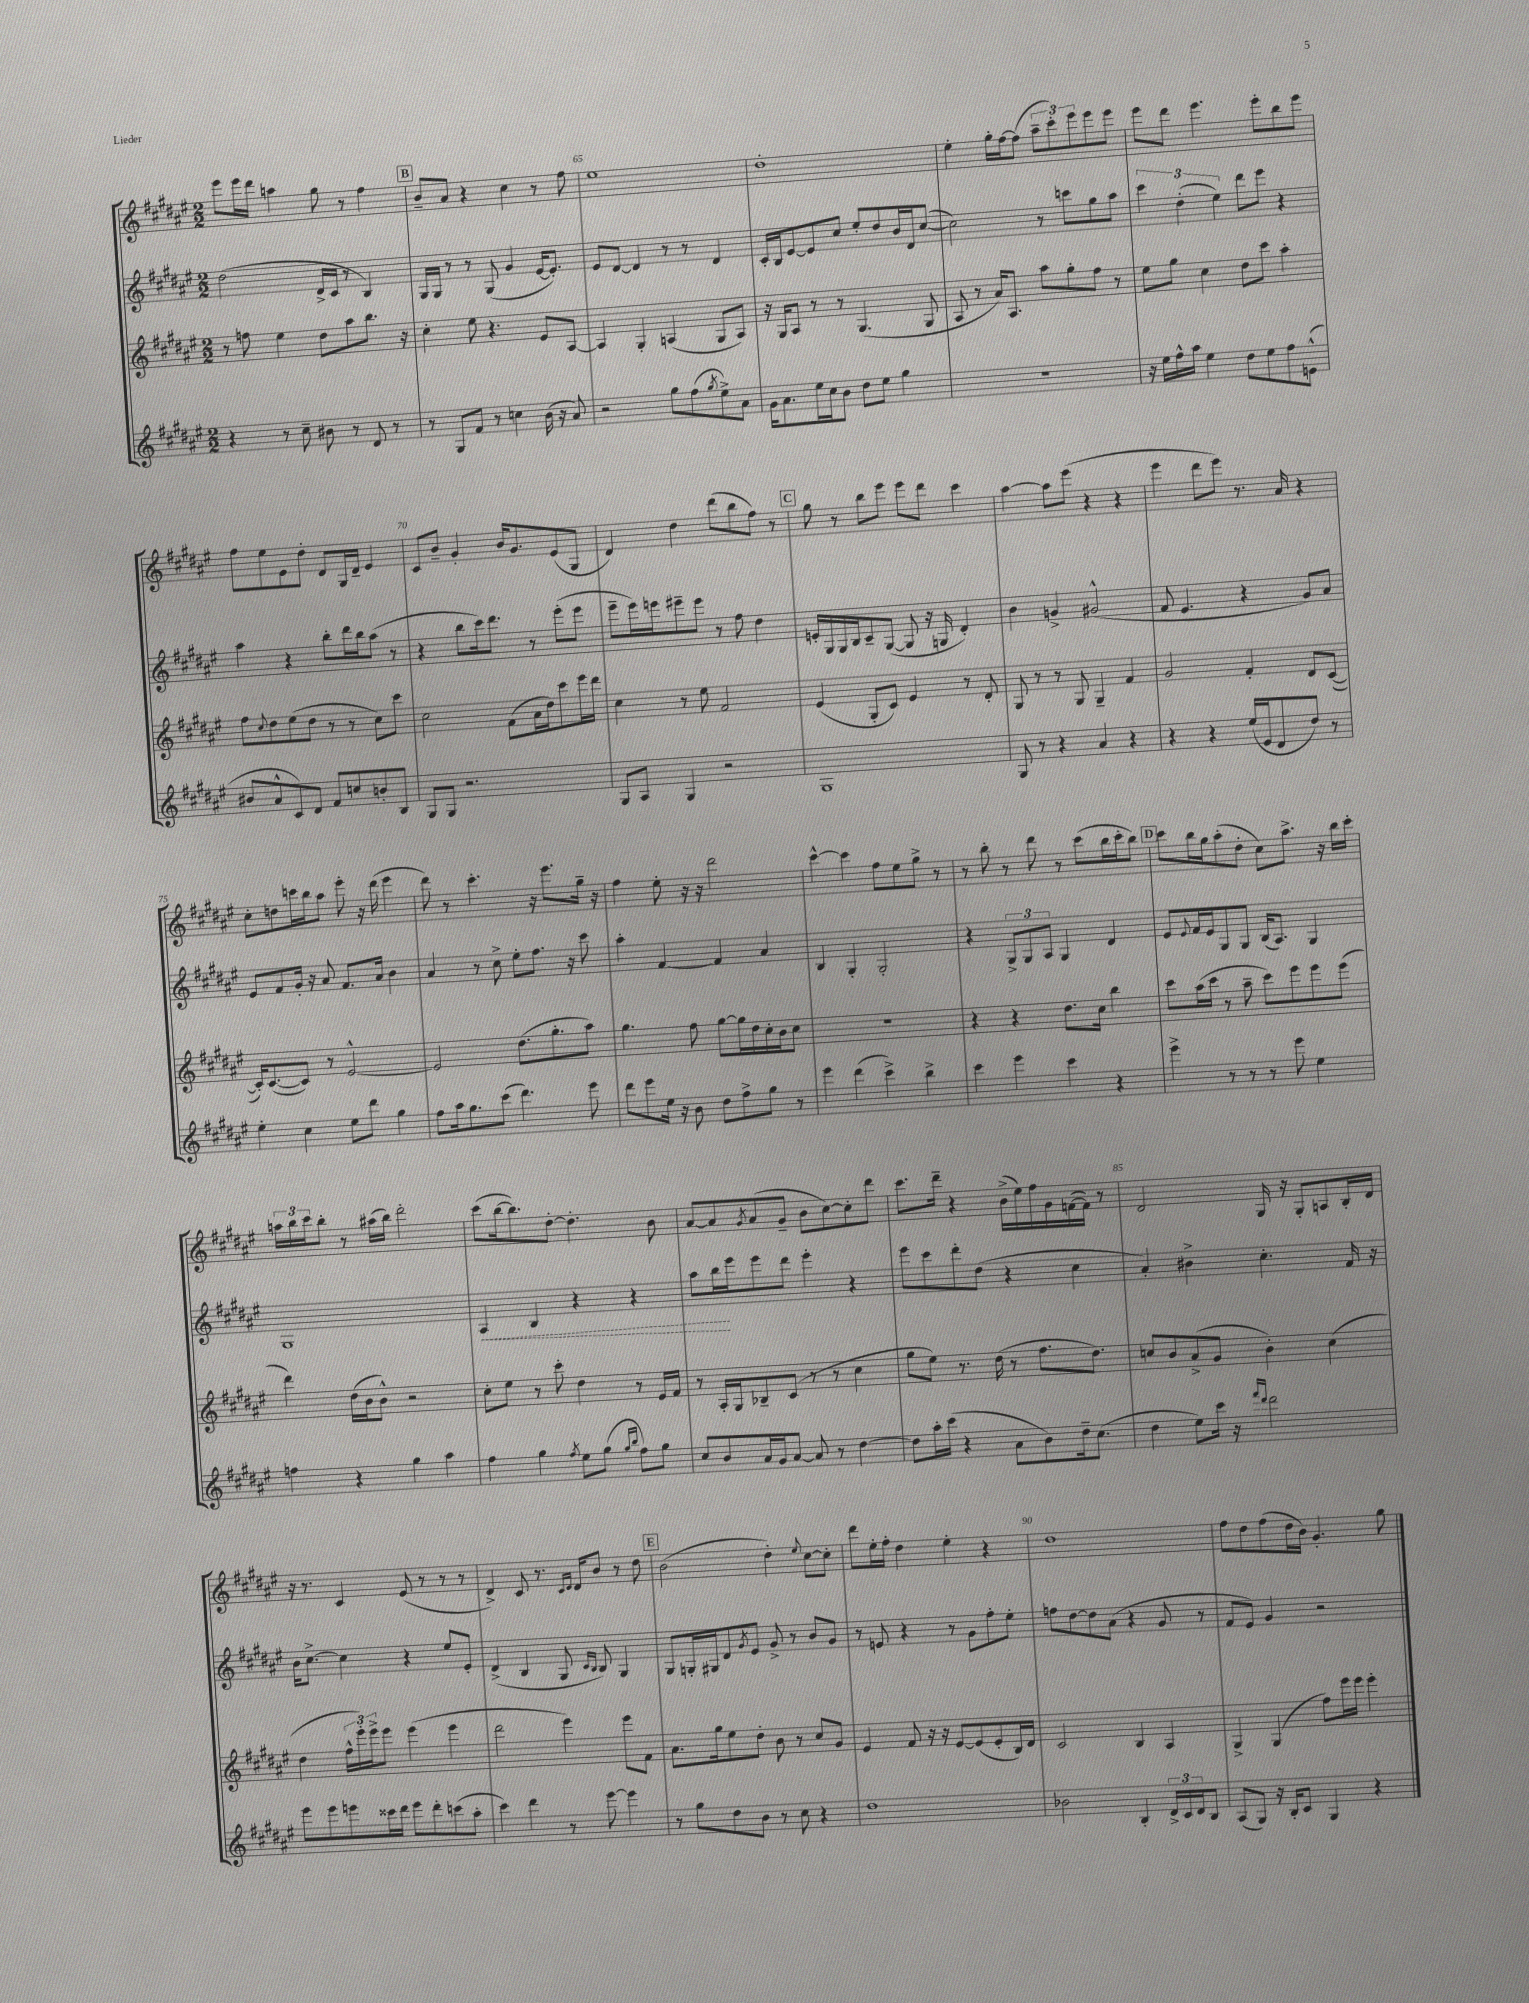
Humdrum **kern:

**kern	**kern	**kern	**dynam	**kern
*part4	*part3	*part2	*part2	*part1
*staff4	*staff3	*staff2	*staff2	*staff1
*clefG2	*clefG2	*clefG2	*	*clefG2
*k[f#c#g#d#a#e#]	*k[f#c#g#d#a#e#]	*k[f#c#g#d#a#e#]	*	*k[f#c#g#d#a#e#]
*M2/2	*M2/2	*M2/2	*	*M2/2
=63	=63	=63	=63	=63
4r	8r	(2dd#\	.	8eee#\L
.	8ffn\	.	.	16eee#\L
.	.	.	.	16ddd#\JJ
8r	4ee#\	.	.	4aan\
8cc#~\	.	.	.	.
8b#X\	8dd#\L	16d#^/LL	.	8gg#\
.	.	16c#/JJ	.	.
8r	8aa#\	8r	.	8r
8d#/	8.bb\J	4B/)	.	4ff#\
8r	.	.	.	.
.	16r	.	.	.
!!LO:REH:place=s1:t=B
=64	=64	=64	=64	=64
8r	4cc#'\	16G#/LL	.	8b~/L
.	.	16G#/JJ	.	.
8G#/L	.	8r	.	8a#/J
8f#/J	8ee#\	8r	.	4r
8r	4.r	(8G#/	.	.
4ccn\	.	4g#/	.	4cc#\
(16b\	8e#/L	[16e#/KL	.	8r
16r	.	8.e#'/J])	.	.
8a#/)	[8A#/J	.	.	8ff#\
=65	=65	=65	=65	=65
2r	4A#/]	8e#/L	.	1ee#
.	.	[8d#/J	.	.
.	4G#'/	4d#/]	.	.
8gg#\L	(4An/	8r	.	.
(8ff#\	.	8r	.	.
8qgg#/	.	.	.	.
8ee#^\)	8G#/L	4d#/	.	.
8a#\J	8A/J)	.	.	.
=66	=66	=66	=66	=66
16g#\KL	16r	16c#'/LL	.	1dd#'
8.a#\	16G#/KL	16B/J	.	.
.	8A#/J	[8e#/	.	.
16ee#\L	8r	8e#/]	.	.
16cc#\J	.	.	.	.
8b\J	8r	8cc#/J	.	.
8dd#\L	(4.G#/	8ee#'/L	.	.
8ee#\J	.	8dd#/	.	.
4gg#\	.	16b/L	.	.
.	.	16d#/J	.	.
.	8G#/	([8cc#/J	.	.
=67	=67	=67	=67	=67
1r	8A#/	2cc#\])	.	4ee#'\
.	8r	.	.	.
.	16a#/KL)	.	.	16gg#'\LL
.	8.A#/J	.	.	[16ff#\J
.	.	.	.	(8ff#\J]
.	8aa#\L	8r	.	12aa#~\L
.	.	.	.	12ccc#'\)
.	8gg#'\	8cccn\L	.	.
.	.	.	.	12eee#\
.	8ff#\J	8gg#\	.	8eee#\
.	8r	8aa#\J	.	8eee#\J
=68	=68	=68	=68	=68
16r	8ee#\L	6ccc#\	.	8eee#\L
16ee#\LL	.	.	.	.
16ff#^^\	8gg#\J	.	.	8ddd#\J
.	.	(6dd#'\	.	.
16aa#\JJ	.	.	.	.
4ee#\	4cc#\	.	.	4.eee#\
.	.	6ee#\)	.	.
8dd#\L	8dd#\L	8ddd#\L	.	.
8ee#\	8ccc#\J	8eee#\J	.	8eee#'\L
8ff#\	4aa#'\	4r	.	8bb\
(8en^^\J	.	.	.	8eee#\J
!!LO:LB:g=z
=69	=69	=69	=69	=69
8b#X/L	8ff#\L	4aa#\	.	8ff#\L
.	8qqcc#/	.	.	.
8a#^^/	8dd#\	.	.	8ee#\
8c#/)	(8ee#\	4r	.	8e#\
8d#/J	8dd#\J	.	.	8dd#'\J
8f#/L	8r	8bb'\L	.	8d#/L
8ccn/	8r	16ddd#\L	.	16G#/L
.	.	16bb\J	.	16d#~/JJ
8bn'/	8cc#\L)	(8aa#\J	.	4e#/
8B/J	8ccc#\J	8r	.	.
=70	=70	=70	=70	=70
8G#/L	2cc#\	4r	.	8c#/L
8G#/J	.	.	.	8b~/J
2.r	.	8bb\L	.	4g#'/
.	.	16ccc#\k)	.	.
.	.	8.ddd#\J	.	.
.	(8f#\L	.	.	16b/KL
.	.	.	.	8.g#/
.	16a#\L	8r	.	.
.	16dd#\J)	.	.	.
.	8ccc#\	(8eee#'\L	.	(8e#/
.	16eee#\L	8eee#\J	.	8G#/J
.	16ddd#\JJ	.	.	.
=71	=71	=71	=71	=71
8G#/L	4cc#\	8eee#~\L	.	4d#/)
8A#/J	.	16eee#\L)	.	.
.	.	16eeen\J	.	.
4G#/	8r	8eee#X~\	.	4dd#\
.	8ee#\	8eee#\J	.	.
2r	2f#/	8r	.	(8ddd#\L
.	.	8ff#\	.	8bb\
.	.	4dd#\	.	8ff#\J)
.	.	.	.	8r
!!LO:REH:place=s1:t=C
=72	=72	=72	=72	=72
1G#	(4e#/	16en'/LL	.	8gg#\
.	.	16G#/	.	.
.	.	16G#/	.	8r
.	.	16B/J	.	.
.	8G#'/L	8c#~/	.	8bb\L
.	8c#/J)	([8G#/J	.	8eee#\J
.	4e#/	8G#/]	.	8eee#\L
.	.	16r	.	8ddd#\J
.	.	16Gn/	.	.
.	8r	4d#'/)	.	4ccc#\
.	8d#'/	.	.	.
=73	=73	=73	=73	=73
8G#/	8G#/	4b\	.	[4aa#\
8r	8r	.	.	.
4r	8r	4gn^/	.	8aa#\L]
.	8G#/	.	.	(8eee#\J
4a#/	4G#~/	(2g#X^^/	.	4r
4r	4f#/	.	.	4r
=74	=74	=74	=74	=74
4r	2g#/	8f#/	.	4eee#\
.	.	4.e#/	.	.
4r	.	.	.	8ddd#\L
.	.	.	.	8eee#\J)
(16ee#/LL	4f#'/	4r	.	8.r
16e#/J	.	.	.	.
8d#/	.	.	.	.
.	.	.	.	16a#/
8dd#/J)	8d#/L	8g#/L)	.	4r
8r	([8c#/J	8a#/J	.	.
!!LO:LB:g=z
=75	=75	=75	=75	=75
4ee#'\	16c#'/KL])	8e#/L	.	8cc#'\L
.	([8.c#/	.	.	.
.	.	8f#/	.	8ddn\
4cc#\	8c#/J])	16g#'/Jk	.	16cccn\L
.	.	16r	.	16bb\J
.	8r	8a#/	.	8aa#\J
8ee#\L	[2e#^^/	8.f#/L	.	8eee#'\
8ddd#\J	.	.	.	16r
.	.	16a#/Jk	.	(16ddd#\
4gg#\	.	4b\	.	4eee#\
=76	=76	=76	=76	=76
8ff#\L	2e#/]	4a#/	.	8ddd#\)
16aa#\k	.	.	.	8r
8.gg#\	.	.	.	.
.	.	8r	.	4.ccc#'\
(8ccc#\J	.	8cc#^\	.	.
4.ddd#\)	(8.dd#\L	8ee#'\L	.	.
.	.	8.ff#\J	.	16r
.	8.gg#'\	.	.	8.eee#\L
.	.	16r	.	.
8eee#\	8aa#\J)	8ccc#\	.	16gg#~\Jk
.	.	.	.	16r
=77	=77	=77	=77	=77
8ddd#\L	4.gg#\	4aa#'\	.	4ff#\
8eee#\	.	.	.	.
16ee#\Jk	.	[4f#/	.	8ee#'\
16r	.	.	.	.
8b\	8ff#\	.	.	16r
.	.	.	.	16r
8dd#\L	[8gg#\L	4f#/]	.	2ddd#\
8ff#^\	16gg#\L]	.	.	.
.	16dd#\	.	.	.
8gg#\J	16cc#'\	4a#/	.	.
.	16b\J	.	.	.
8r	8cc#\J	.	.	.
=78	=78	=78	=78	=78
4eee#\	1r	4B/	.	[4ccc#^^\
(4ddd#\	.	4G#'/	.	4ccc#\]
4ccc#^\)	.	2G#'/	.	8ff#\L
.	.	.	.	8ee#\
4bb^\	.	.	.	8gg#^\J
.	.	.	.	8r
=79	=79	=79	=79	=79
4ccc#\	4r	4r	.	8r
.	.	.	.	8bb'\
4eee#\	4r	12G#^/L	.	8r
.	.	12G#/	.	.
.	.	.	.	8ddd#\
.	.	12A#/J	.	.
4ccc#\	8.dd#\L	4G#/	.	8r
.	.	.	.	(8ccc#\L
.	16cc#\Jk	.	.	.
4r	4bb\	4d#/	.	16bb\L
.	.	.	.	16ccc#'\J
.	.	.	.	8bb\J)
!!LO:REH:place=s1:t=D
=80	=80	=80	=80	=80
4eee#^\	8ccc#\L	8e#/L	.	8ccc#\L
.	.	8qqe#/	.	.
.	(16aa#\L	16f#/L	.	16bb\L
.	16ccc#\JJ	16e#/J	.	16gg#\J
8r	8r	8G#/	.	(8aa#'\
8r	8aa#~\	8G#/J	.	8dd#'\J
8r	8ccc#\L)	(16B/KL	.	8cc#\L)
.	.	8.A#/J)	.	.
8eee#\	8eee#\	.	.	8.aa#^\J
4ee#\	8eee#\	4G#/	.	.
.	.	.	.	16r
.	(8eee#\J	.	.	16bb\LL
.	.	.	.	16ccc#'\JJ
!!LO:LB:g=z
=81	=81	=81	=81	=81
4ffn\	4ddd#\)	1G#	.	24aan\LL
.	.	.	.	24bb\
.	.	.	.	24ccc#\J
.	.	.	.	8bb'\J
4r	(16dd#\LL	.	.	8r
.	16b\J	.	.	.
.	8b^^\J)	.	.	(16aa#X\LL
.	.	.	.	16bb\JJ)
4gg#\	2r	.	.	2ddd#'\
4aa#\	.	.	.	.
=82	=82	=82	=82	=82
!	!	!	!LO:HP:b	!
4ff#\	8cc#'\L	4A#/	<	(8ccc#\L
.	8ee#\J	.	.	[16bb\k
.	.	.	.	8.bb\])
4gg#\	8r	4B/	.	.
.	8ccc#'\	.	.	[8dd#'\J
8qff#/	.	.	.	.
8ee#\L	4dd#\	4r	.	4.dd#'\]
(8gg#\J	.	.	.	.
16qqgg#/LL	.	.	.	.
16qqbb/JJ	.	.	.	.
8ff#\L)	8r	4r	.	.
8gg#\J	16e#/LL	.	.	8b\
.	16f#/JJ	.	.	.
=83	=83	=83	=83	=83
8cc#/L	8r	8aa#\L	.	[8a#/L
8b/	16A#'/LL	16bb\L	.	8a#/]
.	16G#/J	16eee#\J	[	.
.	.	.	.	8qg#/
16a#/L	8B-X~/	8eee#\	.	(8a#/
16g#/J	.	.	.	.
[8a#/J	(8c#/J	8ddd#\J	.	8g#~/J
8a#/]	8r	4eee#'\	.	8b\L
8r	8r	.	.	[8cc#\)
[4dd#\	4cc#\	4r	.	8cc#'\]
.	.	.	.	8ddd#\J
=84	=84	=84	=84	=84
8dd#\L]	8gg#\L	8eee#\L	.	8.ccc#\L
16aa#'\L	8ee#\J)	8ccc#\	.	.
(16ccc#\JJ	.	.	.	16ddd#~\Jk
4r	8.r	8ddd#'\	.	4r
.	.	(8dd#\J	.	.
.	(16dd#\	.	.	.
8a#\L	8r	4r	.	(16b^\LL
.	.	.	.	16ee#\)
8b\)	8.ff#\L	.	.	16ff#\
.	.	.	.	16g#\
16dd#~\k	.	4cc#\	.	([16fn\
(8.cc#\J	8.dd#\J)	.	.	16f\JJ])
.	.	.	.	8r
=85	=85	=85	=85	=85
4dd#\	8ccn/L	4a#'/)	.	2d#/
.	8b/	.	.	.
8ee#\L)	(8a#^/	4b#X^\	.	.
16ccc#\Jk	8g#/J	.	.	.
16r	.	.	.	.
16qqfff#/LL	.	.	.	.
16qqddd#/JJ	.	.	.	.
2ddd#\	4b'\)	4.cc#'\	.	16G#/
.	.	.	.	16r
.	.	.	.	8G#'/L
.	(4cc\	.	.	8An/
.	.	16f#/	.	16B'/L
.	.	16r	.	16d#/JJ
!!LO:LB:g=z
=86	=86	=86	=86	=86
8eee#\L	4dd#\	16b\KL	.	16r
.	.	[8.cc#^\J	.	8.r
8eee#\	.	.	.	.
8eeen\	24ff#^^\LL	4cc#\]	.	4c#/
.	24eee#'\)	.	.	.
.	24eee#^\J	.	.	.
16ccc##X\L	8eee#\J	.	.	.
16ddd#\JJ	.	.	.	.
8eee\L	(4eee#\	4r	.	(8e#/
8ddd#'\	.	.	.	8r
(8cccn\	4eee#\	8ee#/L	.	8r
8aa#'\J	.	8e#'/J	.	8r
=87	=87	=87	=87	=87
4ccc#\)	2ddd#\	(4d#^/	.	4d#^/)
4ddd#\	.	4B/	.	8c#/
.	.	.	.	8.r
8r	4eee#\)	8G#/	.	.
.	.	.	.	16qqc#/LL
.	.	.	.	16qqd#/JJ
.	.	.	.	16d#/KL
.	.	16qqc#/LL	.	.
.	.	16qqB/JJ	.	.
[8eee#\	.	8B/)	.	8b/J
4eee#\]	8eee#\L	4G#/	.	8r
.	8f#\J	.	.	8dd#\
!!LO:REH:place=s1:t=E
=88	=88	=88	=88	=88
8r	8.a#\L	8G#/L	.	(2b\
8gg#\L	.	16Gn'/L	.	.
.	16gg#\k	16G#X/J	.	.
8dd#\	8ee#\	8d#/	.	.
.	.	8qg#/	.	.
8b\J	8dd#'\J	8e#/J	.	.
8r	8b\	8g#^/	.	4dd#'\)
8cc#\	8r	8r	.	.
.	.	.	.	8qqee#/
4r	8cc#/L	8b/L	.	[8cc#\L
.	8g#/J	8g#/J	.	8cc#'\J]
=89	=89	=89	=89	=89
1dd#	4e#/	8r	.	8ddd#\L
.	.	8en/	.	16ee#'\L
.	.	.	.	16ff#'\JJ
.	8f#/	4r	.	4dd#\
.	16r	.	.	.
.	16r	.	.	.
.	[8e#/L	8r	.	4ee#'\
.	(8e#/]	8g#\L	.	.
.	8e#'/	8ff#'\	.	4r
.	16B/L)	8ee#'\J	.	.
.	16d#/JJ	.	.	.
=90	=90	=90	=90	=90
2b-X\	2c#/	8ffn\L	.	1dd#
.	.	[8dd#\	.	.
.	.	8dd#\]	.	.
.	.	(8a#\J	.	.
4B'/	4B/	4r	.	.
24d#^/LL	4A#/	8g#/	.	.
24c#/	.	.	.	.
24d#/J	.	.	.	.
8B/J	.	8r	.	.
=91	=91	=91	=91	=91
(8A#/L	4G#^/	8f#/L	.	8ff#\L
8G#/J)	.	8e#/J)	.	8dd#\
16r	(4G#/	4g#/	.	(8ff#\
16B'/KL	.	.	.	.
8c#/J	.	.	.	16dd#\L
.	.	.	.	16b\JJ)
4G#/	8ff#\L)	2r	.	4.g#'/
.	16eee#\L	.	.	.
.	16eee#\JJ	.	.	.
4r	4eee#'\	.	.	.
.	.	.	.	8gg#\
==	==	==	==	==
*-	*-	*-	*-	*-
